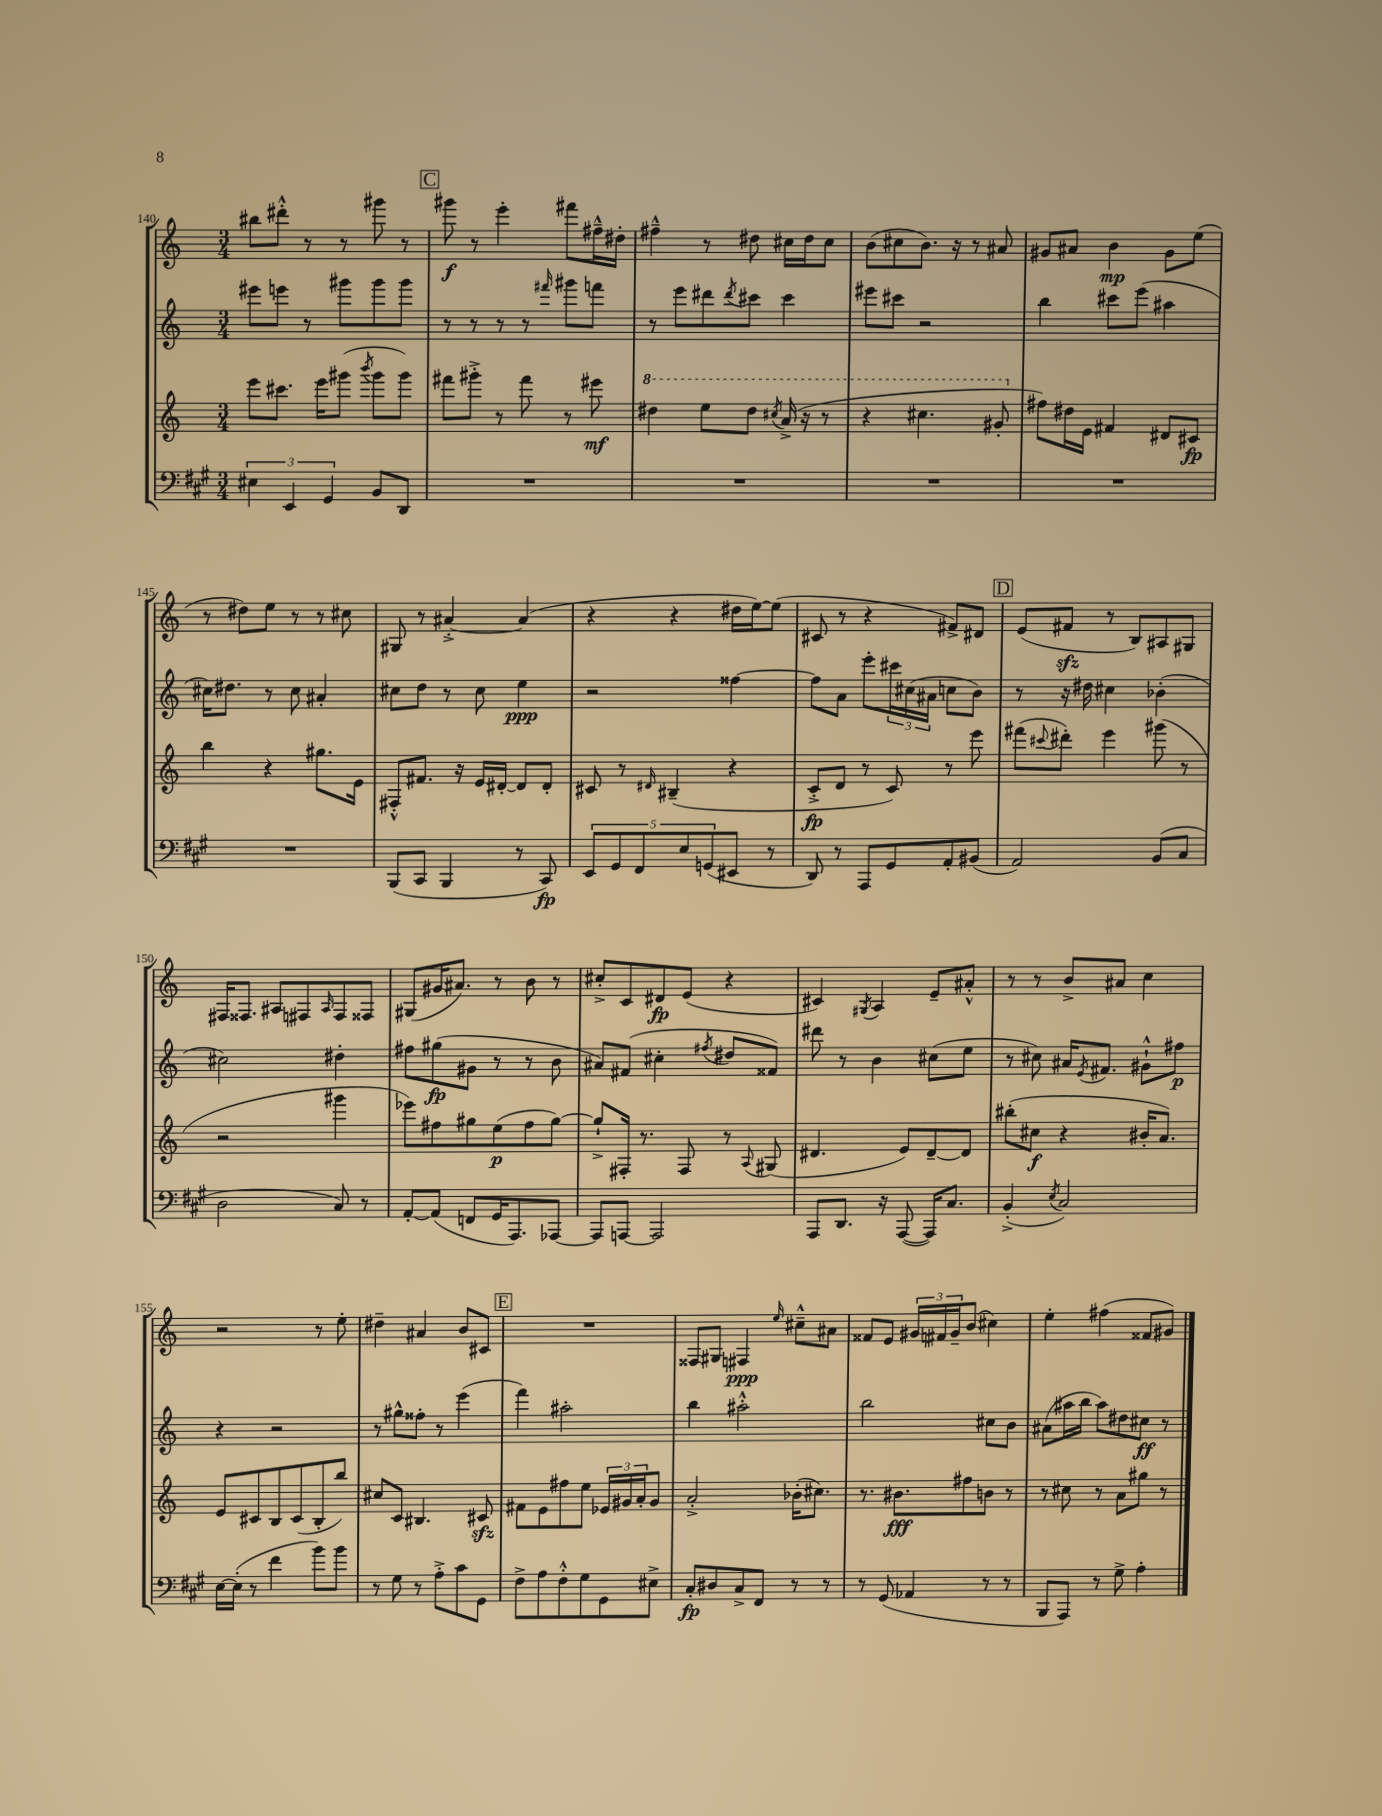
<<
\new StaffGroup <<
\new Staff = "s0" {
    \clef treble \key c \major \numericTimeSignature \time 3/4
    bis''8 dis'''8-.-^ r8 r8 gis'''8 r8 |
    \mark \markup { \box "C" } gis'''8\f r8 e'''4-. fis'''8 fis''16---^ dis''16-. |
    fis''4---^ r8 dis''8 cis''16 dis''16 cis''8 |
    b'8( cis''8 b'8.) r16 r8 ais'8 |
    gis'8 ais'8 b'4\mp gis'8 e''8( |
    r8 dis''8) e''8 r8 r8 cis''8 |
    gis8 r8 ais'4~-.-> ais'4( |
    r4 r4 dis''16 e''16~) e''8( |
    cis'8 r8 r4 fis'8->) dis'8 |
    \mark \markup { \box "D" } e'8( fis'8\sfz r8 b8) ais8 gis8 |
    fis16 fisis8. ais8 fis8 \grace { ais16 } fis8 fisis8 |
    gis8( gis'16 ais'8.) r8 b'8 r8 |
    cis''8-.-> c'8 dis'8\fp e'8( r4 |
    cis'4) \acciaccatura { gis8 } a4 e'8-- ais'8-.-^ |
    r8 r8 b'8-> ais'8 c''4 |
    r2 r8 e''8-. |
    dis''4-- ais'4 b'8 cis'8 |
    \mark \markup { \box "E" } R2. |
    fisis8 gis8 fis4\ppp \grace { e''16 } cis''8---^ ais'8 |
    fisis'8 e'8 \tuplet 3/2 { gis'16 fis'16 gis'16-- } b'8( cis''4) |
    e''4-. fis''4( fisis'8 gis'8) \bar "|." |
}
\new Staff = "s1" {
    \clef treble \key c \major \numericTimeSignature \time 3/4
    eis'''8 e'''8 r8 gis'''8 gis'''8 gis'''8 |
    \mark \markup { \box "C" } r8 r8 r8 r8 \grace { fis'''16 } gis'''8 f'''8 |
    r8 e'''8 dis'''8 \acciaccatura { dis'''8 } cis'''8 cis'''4 |
    eis'''8 cis'''8 r2 |
    b''4 cis'''8 e'''8( ais''4 |
    cis''16) dis''8. r8 cis''8 ais'4-. |
    cis''8 d''8 r8 cis''8 e''4\ppp |
    r2 fisis''4~ |
    fisis''8 a'8 e'''8-. \tuplet 3/2 { cis'''16 cis''16( ais'16 } c''8 b'8) |
    \mark \markup { \box "D" } r8 r16 dis''16 cis''4 bes'4-.( |
    cis''2) dis''4-. |
    fis''8 gis''8\fp( gis'8 r8 r8 b'8 |
    ais'8) fis'8( cis''4-. \acciaccatura { fis''8 } dis''8 fisis'8) |
    dis'''8 r8 b'4 cis''8( e''8 |
    r8 cis''8) ais'16 \acciaccatura { e'8 } fis'8. gis'8-!-^ fis''8\p |
    r4 r2 |
    r8 gis''8-^ fisis''8-. r8 e'''4( |
    \mark \markup { \box "E" } f'''4) ais''2-. |
    b''4 ais''2-.-^ |
    b''2 cis''8 b'8 |
    ais'8( ais''16 b''16 ais''8) dis''8 cis''8\ff r8 \bar "|." |
}
\new Staff = "s2" {
    \clef treble \key c \major \numericTimeSignature \time 3/4
    e'''8 cis'''8. e'''16 gis'''8( \acciaccatura { b'''8 } gis'''8 gis'''8) |
    \mark \markup { \box "C" } fis'''8 gis'''8-.-> r8 fis'''8 r8 eis'''8\mf |
    \ottava #1 dis'''4 e'''8 dis'''8 \acciaccatura { cis'''8 } a''16->( r16 r8 |
    r4 cis'''4. gis''8-. \ottava #0 |
    fis''8) dis''16 e'16 fis'4 dis'8 cis'8\fp |
    b''4 r4 gis''8. e'16 |
    fis8-.-^ fis'8. r16 e'16 dis'16~-. dis'8 dis'8-. |
    cis'8 r8 \grace { dis'16 } bis4--( r4 |
    c'8-.->\fp d'8 r8 c'8) r8 e'''8 |
    \mark \markup { \box "D" } fis'''8( \appoggiatura { cis'''8 } dis'''8-.) e'''4 gis'''8( r8 |
    r2 gis'''4 |
    ees'''8) fis''8 gis''8 e''8\p( fis''8 gis''8~) |
    gis''8-!-> fis16-. r8. fis8 r8 \appoggiatura { a8 } gis8( |
    dis'4. e'8) dis'8~-- dis'8 |
    bis''8-.( cis''8\f r4 bis'16-. a'8.) |
    e'8 cis'8 b8 cis'8( b8-. b''8) |
    cis''8 c'8 bis4. cis'8\sfz |
    \mark \markup { \box "E" } fis'8 e'8 fis''8 e''8 \tuplet 3/2 { ees'16 gis'16 a'16-. } gis'8 |
    a'2-.-> bes'16-.( cis''8.) |
    r8. bis'8.\fff fis''8 b'8 r8 |
    r8 cis''8 r8 a'8 gis''8 r8 \bar "|." |
}
\new Staff = "s3" {
    \clef bass \key a \major \numericTimeSignature \time 3/4
    \tuplet 3/2 { eis4 e,4 gis,4 } b,8 d,8 |
    \mark \markup { \box "C" } R2. |
    R2. |
    R2. |
    R2. |
    R2. |
    b,,8( cis,8 b,,4 r8 cis,8\fp) |
    \tuplet 5/4 { e,8 gis,8 fis,8 e8 g,8( } eis,8 r8 |
    d,8) r8 a,,8 gis,8 a,8-. bis,8( |
    \mark \markup { \box "D" } a,2) b,8( cis8 |
    d2 cis8) r8 |
    a,8~-. a,8( f,8 gis,16 a,,8.) aes,,8~ |
    aes,,8 a,,8~ a,,2 |
    a,,8 d,8. r16 a,,8~( a,,16) cis8. |
    b,4-.->( \acciaccatura { e8 } cis2) |
    e16~ e16-.( r8 fis'4 b'8) b'8 |
    r8 gis8 r8 a8-.-> cis'8 gis,8 |
    \mark \markup { \box "E" } fis8-> a8 fis8-.-^ gis8 gis,8 eis8-> |
    cis8-.\fp dis8 cis8-> fis,8 r8 r8 |
    r8 gis,8( aes,4 r8 r8 |
    b,,8 a,,8) r8 gis8-> a4-. \bar "|." |
}
>>
>>
\layout { \context { \Score currentBarNumber = #140 } }
